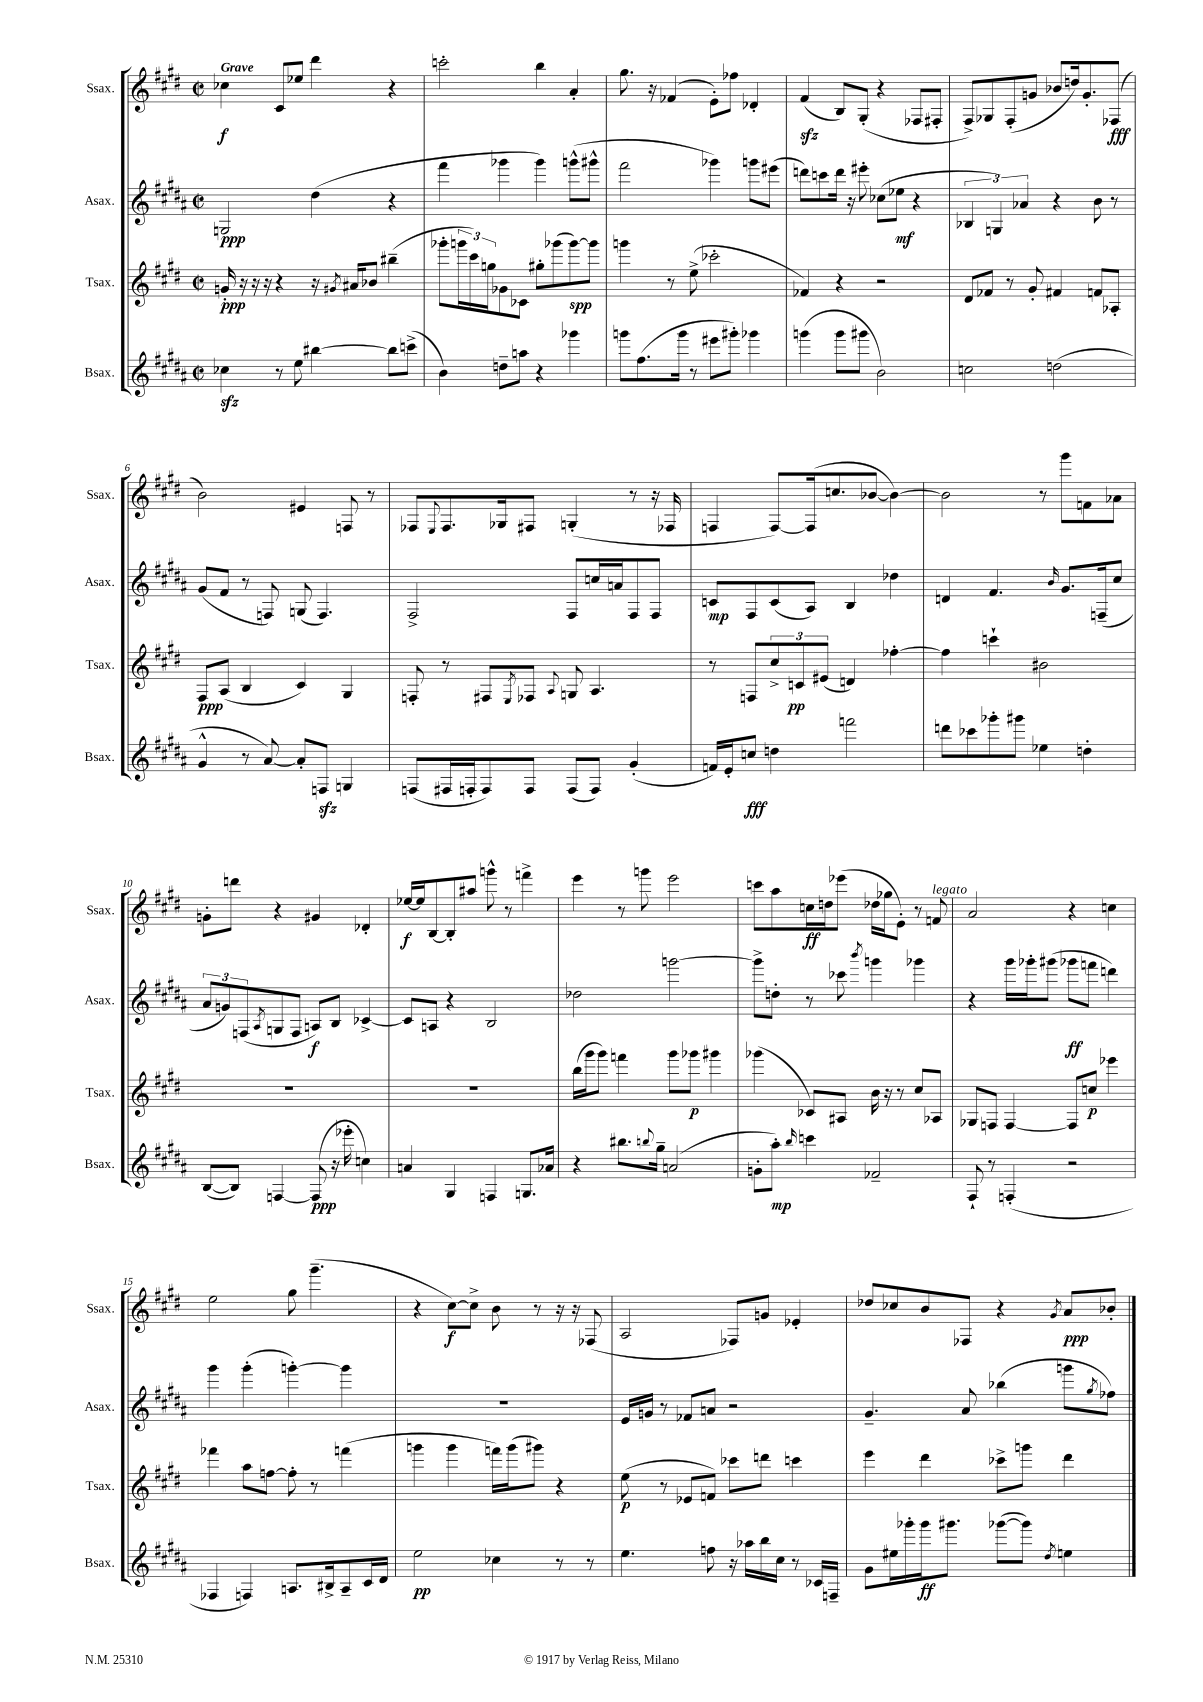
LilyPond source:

<<
\new StaffGroup <<
\new Staff = "s0" \with { instrumentName = "Ssax." shortInstrumentName = "Ssax." } {
    \clef treble \key e \major \defaultTimeSignature \time 2/2 \tempo "Grave"
    ces''4\f cis'8 ees''8 dis'''4 r4 |
    c'''2-. b''4 a'4-. |
    gis''8. r16 fes'4( e'8-.) fes''8 des'4-. |
    fis'4\sfz( b8) gis8-.( r4 fes8 fis8-. |
    fis8->) ges8 fis8-.( g'8 bes'8 d''16) g'8.-. fes8\fff( |
    b'2) eis'4 f8 r8 |
    fes8 \appoggiatura { e8 } fes8. ges16 fis8 g4-.( r8 r16 fes16 |
    f4 f8~) f16( c''8. bes'8~ bes'4~) |
    bes'2 r8 gis'''8 f'8 aes'8 |
    g'8-. d'''8 r4 gis'4 des'4-. |
    ees''16~\f ees''16 b8~ b8-. ais''8 g'''8-^ r8 f'''4-> |
    e'''4 r8 g'''8 e'''2 |
    c'''8 a''8 c''16\ff d''16 ees'''8( des''16 ges''16 e'8-.) r8 f'8^\markup { \italic "legato" } |
    a'2 r4 c''4 |
    e''2 gis''8 gis'''4.--( |
    r4 cis''8~\f) cis''8-> b'8 r8 r16 r16 fes8( |
    a2 fes8) g'8 ees'4-. |
    des''8 ces''8 b'8 fes8 r4 \acciaccatura { gis'8 } a'8\ppp bes'8-. \bar "|." |
}
\new Staff = "s1" \with { instrumentName = "Asax." shortInstrumentName = "Asax." } {
    \clef treble \key b \major \defaultTimeSignature \time 2/2
    g2\ppp dis''4( r4 |
    fis'''4 ges'''4 ges'''4) g'''8-^( gis'''8-^ |
    fis'''2 ges'''4) g'''8 eis'''8( |
    d'''8) c'''8 d'''16 r16 eis'''8-. ces''8( ees''8\mf r4 |
    \tuplet 3/2 { bes4 g4) aes'4 } r4 b'8 r8 |
    gis'8( fis'8 r8 f8) g8( f4.) |
    fis2-> fis8 c''16 a'16 fis8 fis8 |
    c'8\mp fis8 c'8( ais8) b4 des''4 |
    d'4 fis'4. \grace { b'16 } gis'8. f16--( cis''8 |
    \tuplet 3/2 { ais'8 g'8) f8( } \acciaccatura { ais8 } g8 f8 a8\f) b8 ces'4~-> |
    ces'8 a8 r4 b2 |
    des''2 g'''2~ |
    g'''8-> d''8-. r8 ces'''8 \acciaccatura { b'''8 } g'''4 ges'''4 |
    r4 gis'''16 ges'''16-. gis'''8( ges'''8\ff f'''8 d'''4) |
    gis'''4 gis'''4-.( g'''4~-.) g'''4 |
    R1 |
    e'16 g'16 r8 fes'8 a'8 r2 |
    gis'4.-- ais'8 bes''4( g'''8 \acciaccatura { gis''8 } fes''8) \bar "|." |
}
\new Staff = "s2" \with { instrumentName = "Tsax." shortInstrumentName = "Tsax." } {
    \clef treble \key e \major \defaultTimeSignature \time 2/2
    g'16-.\ppp r16 r16 r16 r4 r16 \acciaccatura { gis'8 } ais'16 bes'8 bis''4--( |
    ges'''8-. \tuplet 3/2 { g'''16 cis'''16) g''16 } ges'8 ces'8 gis''8-. ges'''8( ges'''8~\spp) ges'''8 |
    g'''4 r8 e''8->( ces'''2-. |
    fes'4) r4 r2 |
    dis'8 fes'8 r8 gis'8-. fis'4 f'8 aes8-. |
    fis8\ppp a8( b4 cis'4) gis4 |
    f8-. r8 fis8 \acciaccatura { e8 } fes8 \appoggiatura { a8 } g8 a4. |
    r8 f8 \tuplet 3/2 { cis''8-> c'8\pp eis'8( } d'4) fes''4~-. |
    fes''4 c'''4-! bis'2 |
    R1 |
    R1 |
    b''16( gis'''16 gis'''8) f'''4 gis'''8 ges'''8\p gis'''4 |
    ges'''4( ces'8) ais8 b'16 r16 r8 cis''8 aes8 |
    ges8 f8 f4~ f8 c''8\p ees'''4 |
    fes'''4 a''8 f''8~ f''8-. r8 f'''4( |
    g'''4 g'''4 f'''16) g'''16( gis'''8) r4 |
    e''8\p( r8 ees'8 f'8) ces'''8 d'''8 c'''4 |
    e'''4 dis'''4 ces'''8-> g'''8 dis'''4 \bar "|." |
}
\new Staff = "s3" \with { instrumentName = "Bsax." shortInstrumentName = "Bsax." } {
    \clef treble \key b \major \defaultTimeSignature \time 2/2
    ces''4\sfz r8 e''8 bis''4~ bis''8 c'''8->( |
    b'4) d''8-- a''8 r4 ges'''4 |
    g'''8 fis''8.( g'''16 r8 eis'''8 gis'''8-.) ges'''4 |
    g'''4( g'''8 gis'''8 b'2) |
    c''2 d''2( |
    gis'4-^ r8 ais'8~) ais'8-. f8\sfz g4 |
    f8( fis16 f16-. f8) f8 f8( f8) gis'4-.( |
    f'16) e'16-. c''8\fff d''4 f'''2 |
    d'''8 ces'''8 ges'''8-. gis'''8 ees''4 d''4-. |
    b8~( b8) f4~ f8\ppp( r16 ees'''16-. c''4) |
    a'4 gis4 f4 g8. aes'16 |
    r4 bis''8. \appoggiatura { b''8 } gis''16-- a'2( |
    g'8-. ais''8-.\mp) \grace { b''16 } c'''4 fes'2-- |
    fis8-! r8 f4-.( r2 |
    fes4 f4) a8. bis16-> a8-- cis'16 dis'16 |
    e''2\pp ces''4 r8 r8 |
    e''4. f''8 r16 aes''16 b''16 cis''16 r8 ces'16 f16-- |
    gis'8 eis''16 ges'''16-. ges'''16\ff gis'''8. ges'''8~( ges'''8) \acciaccatura { dis''8 } e''4 \bar "|." |
}
>>
>>
